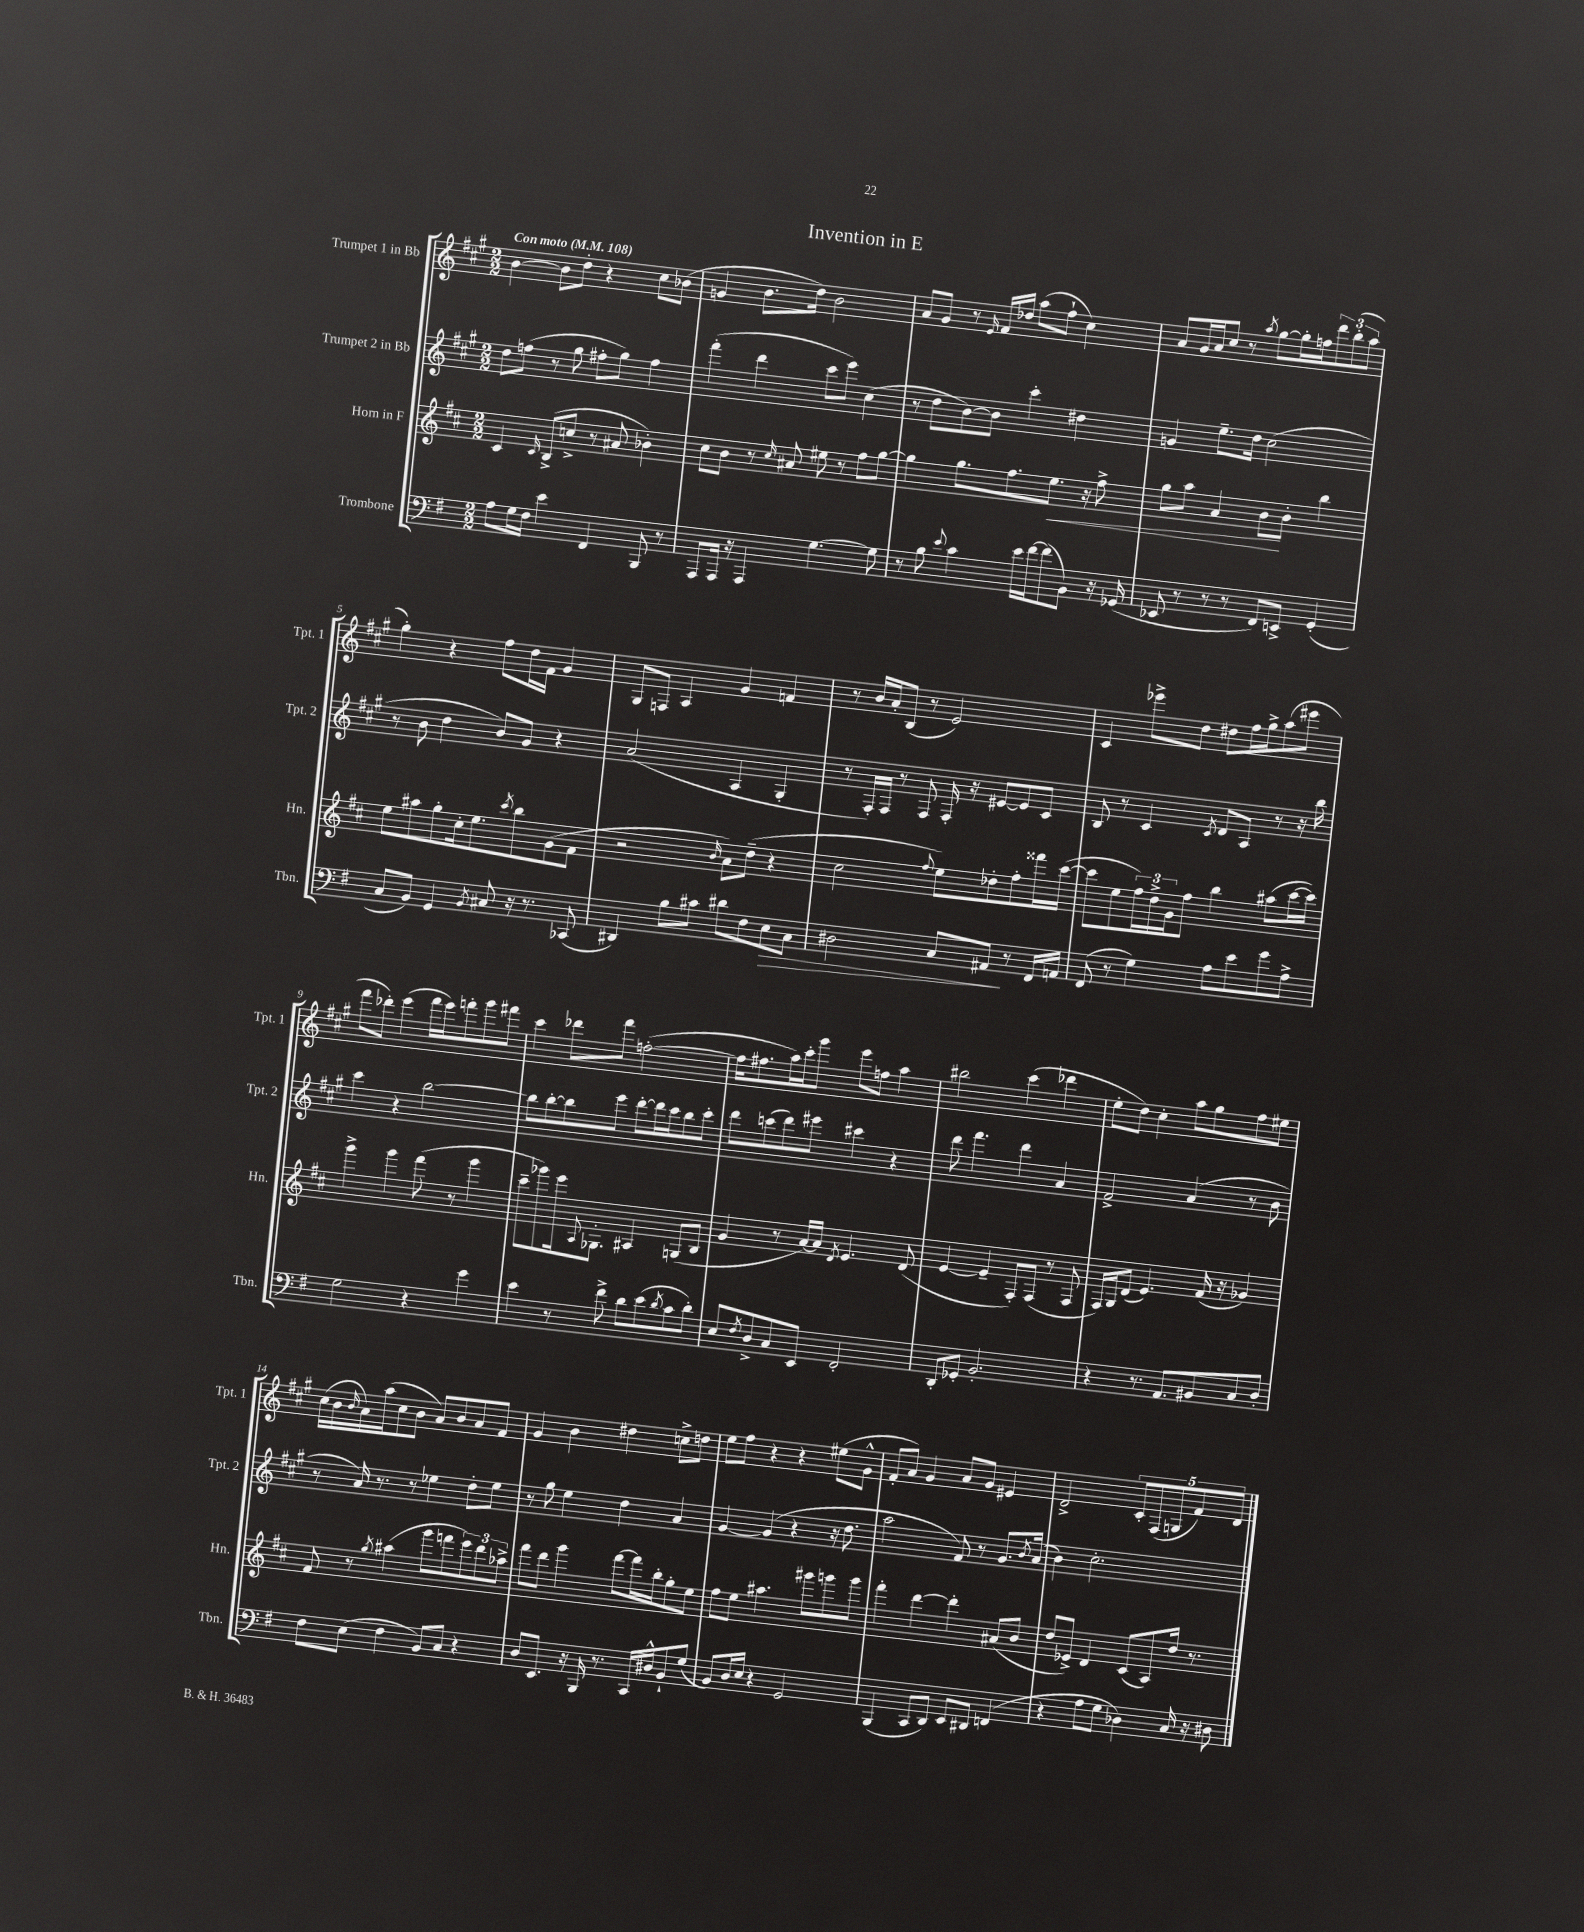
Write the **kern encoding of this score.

**kern	**kern	**kern	**kern
*staff4	*staff3	*staff2	*staff1
*clefF4	*clefG2	*clefG2	*clefG2
*k[f#]	*k[f#c#]	*k[f#c#g#]	*k[f#c#g#]
*M2/2	*M2/2	*M2/2	*M2/2
*MM108	*MM108	*MM108	*MM108
8A	4c#	8dd	[4b
16G	.	(8ff	.
16F#	.	.	.
.	16qqc#	.	.
4e	(8B^	8r	8b]
.	8cc^	8gg#	8dd'
4FF#	8r	8ff#'	4r
.	8a#	8gg#)	.
8BBB	4b-')	4ff#	8cc#
8r	.	.	(8b-
=	=	=	=
8AAA	8cc#	(4fff#'	4g
16AAA	8b	.	.
16r	.	.	.
4AAA	8r	4ddd	8.b
.	16qqcc#	.	.
.	8a#	.	.
.	.	.	16dd)
[4.G	8ee#	8ccc#	2b
.	8r	8eee)	.
.	8ff#	(4cc#	.
8G]	[8gg	.	.
=	=	=	=
8r	4gg]	8r	8a
8B	.	8dd	8g#
8qqe	.	.	.
4c	8.gg	[8b)	8r
.	.	.	16qqe
.	.	8b]	16f#
.	8.ff#	.	16dd-
16e	.	4ccc#'	(8aa
[16f#	.	.	.
(8f#]	8.ee	.	8ff#`
8BB)	.	4dd#	4cc#)
.	16r	.	.
16r	8ff#^	.	.
(16GG-	.	.	.
=	=	=	=
8EE-	8gg	4g	8a
8r	8aa	.	16g#
.	.	.	16a
8r	4a	8.ee~	8cc#
8r	.	.	8r
.	.	16dd	.
.	.	.	8qaa
8FF#)	8b	(2cc#	[8gg#
8EE^	8b'	.	16gg#']
.	.	.	16ff
(4GG'	4bb	.	12ddd
.	.	.	(12bb'
.	.	.	12aa
=	=	=	=
8C	8ee	8r	4gg#')
8BB)	8aa#	8b	.
4GG	8gg'	4dd	4r
.	16cc#'	.	.
.	8.ee	.	.
8qBB	.	.	.
8C#	.	8b)	8ff#
.	8qccc#	.	.
16r	8bb	8g#	16dd
8.r	.	.	16f#
.	(8g	4r	4g#
(8CC-	8f#	.	.
=	=	=	=
4DD#)	2r	(2a	8G#
.	.	.	8F
8B	.	.	4A
8c#	.	.	.
.	16qqb	.	.
8d#	8a)	4A	4g#
8F#	(8dd~	.	.
8E	4r	4G#'	4f
8C	.	.	.
=	=	=	=
2D#	2cc#	8r	8r
.	.	16F#')	16b
.	.	16F#	16a'
.	.	8r	(8B
.	.	8F#	8r
.	8qqff#	.	.
8C	8ee)	16F#'	2e)
.	.	16r	.
8AA#	8dd-'	[8e#	.
8r	8ff#'	8e#]	.
16FF#	16fff##	8c#	.
16AA	([16ccc#	.	.
=	=	=	=
(8FF#	8ccc#]	8B	4c#
8r	8ee	8r	.
4G)	24ff#)	4c#	8eee-^
.	24dd^	.	.
.	24g	.	.
.	8ff#	.	8dd
.	.	8qc#	.
8A	4bb	8d	8dd#
8e	.	8A	16ff#
.	.	.	16gg#^
8g	(8aa#	8r	(8aa
8A^	[16ccc#	16r	8eee#
.	16ccc#])	16bb	.
=	=	=	=
2G	4ggg^	4ccc#	8fff#
.	.	.	8ddd-')
.	4ggg	4r	(4eee
4r	(8fff#	[2bb	16fff#
.	.	.	16eee)
.	8r	.	8fff'
4g	4ggg	.	8ggg#
.	.	.	8fff#
=	=	=	=
4e	8ccc#~	8bb]	4ccc#
.	8ggg-)	[8bb'	.
8r	16eee	8bb]	8ddd-
.	8qqA	.	.
.	8.G-'	.	.
8f#^	.	8eee	8fff#
8d	4A#	[8ddd'	([2ff'
(8e	.	16ddd]	.
.	.	16ccc#	.
8qd	.	.	.
8c	(8G	8bb	.
8d')	8B	8ccc#'	.
=	=	=	=
8E	4g	8ddd	16ff]
.	.	.	8.ff#
8qF#	.	.	.
8D^	.	(8ccc	.
8C	8r	8ddd)	16aa)
.	.	.	16ccc#'
8EE	[16a)	8eee#	8ggg#
.	16a]	.	.
.	8qd	.	.
2FF#'	4.e	4ccc#	8eee
.	.	.	8ff
.	.	4r	4aa
.	(8d	.	.
=	=	=	=
8DD'	[4e	8ddd	2bb#
8GG-'	.	4.fff#	.
2.BB'	4e~]	.	.
.	8F#')	4ddd	(4ccc#
.	(8F#	.	.
.	8r	4a	4ddd-
.	8F#	.	.
=	=	=	=
4r	16F#)	2f#^	8ee'
.	16G	.	.
.	(8d	.	8dd)
8.r	4.e)	.	4cc#'
8.AA	.	.	.
.	.	(4a	8aa
8BB#	(16f#	.	8gg#
.	16r	.	.
8C	4g-)	8r	8ff#
8D'	.	8b	8ee#
=	=	=	=
8F#	8f#	8r	(16cc#
.	.	.	16b
.	.	.	16qqb
(8E	8r	16a)	16a)
.	.	8.r	(16aa
.	8qgg	.	.
4F#	(4aa#	.	8cc#
.	.	8r	8b
8BB)	8ggg	4ee-	8a)
8C	8fff	.	8b
4r	12eee)	8dd'	8a
.	12ddd	.	.
.	.	8ee-	8f#
.	12aa-^	.	.
=	=	=	=
8D	8fff#	8r	4g#
8.EE	8ddd	8gg#	.
.	4ggg	4ee	4b
16r	.	.	.
16BBB	.	.	.
8.r	.	.	.
.	[8fff#	4dd	4dd#
16CC	16fff#]	.	.
16D#^^	16bb'	.	.
8BB`	8gg'	4a	8cc^
(8G	8ee	.	8dd
=	=	=	=
8BB)	8ff#	[4g#	8ee
16D	8ee	.	8ff#
16E	.	.	.
4r	4.aa#	(4g#]	4r
2GG	.	4r	4r
.	8ggg#	.	.
.	8ggg	16r	(8ee#
.	.	8.dd	.
.	8ggg	.	8g#^^
=	=	=	=
(4BBB	4fff#'	2aa	8f#'
.	.	.	8a)
8CC	[4ddd	.	4g#
8DD)	.	.	.
8EE	4ddd']	8f#)	8a
8DD#	.	8r	8g#
(4FF	(8a#	8.g#	4e#
.	8b	.	.
.	.	8qb	.
.	.	(16a	.
=	=	=	=
4r	8dd	4b)	2d^
.	8e-^)	.	.
8A	4d	2.cc#'	.
8G	.	.	.
4D-)	(8c#	.	10c#'
.	.	.	(10F#
.	8A)	.	.
.	.	.	10G
16C	16dd	.	.
.	.	.	10f#)
16r	8.r	.	.
8D#	.	.	.
.	.	.	10d
==	==	==	==
*-	*-	*-	*-
